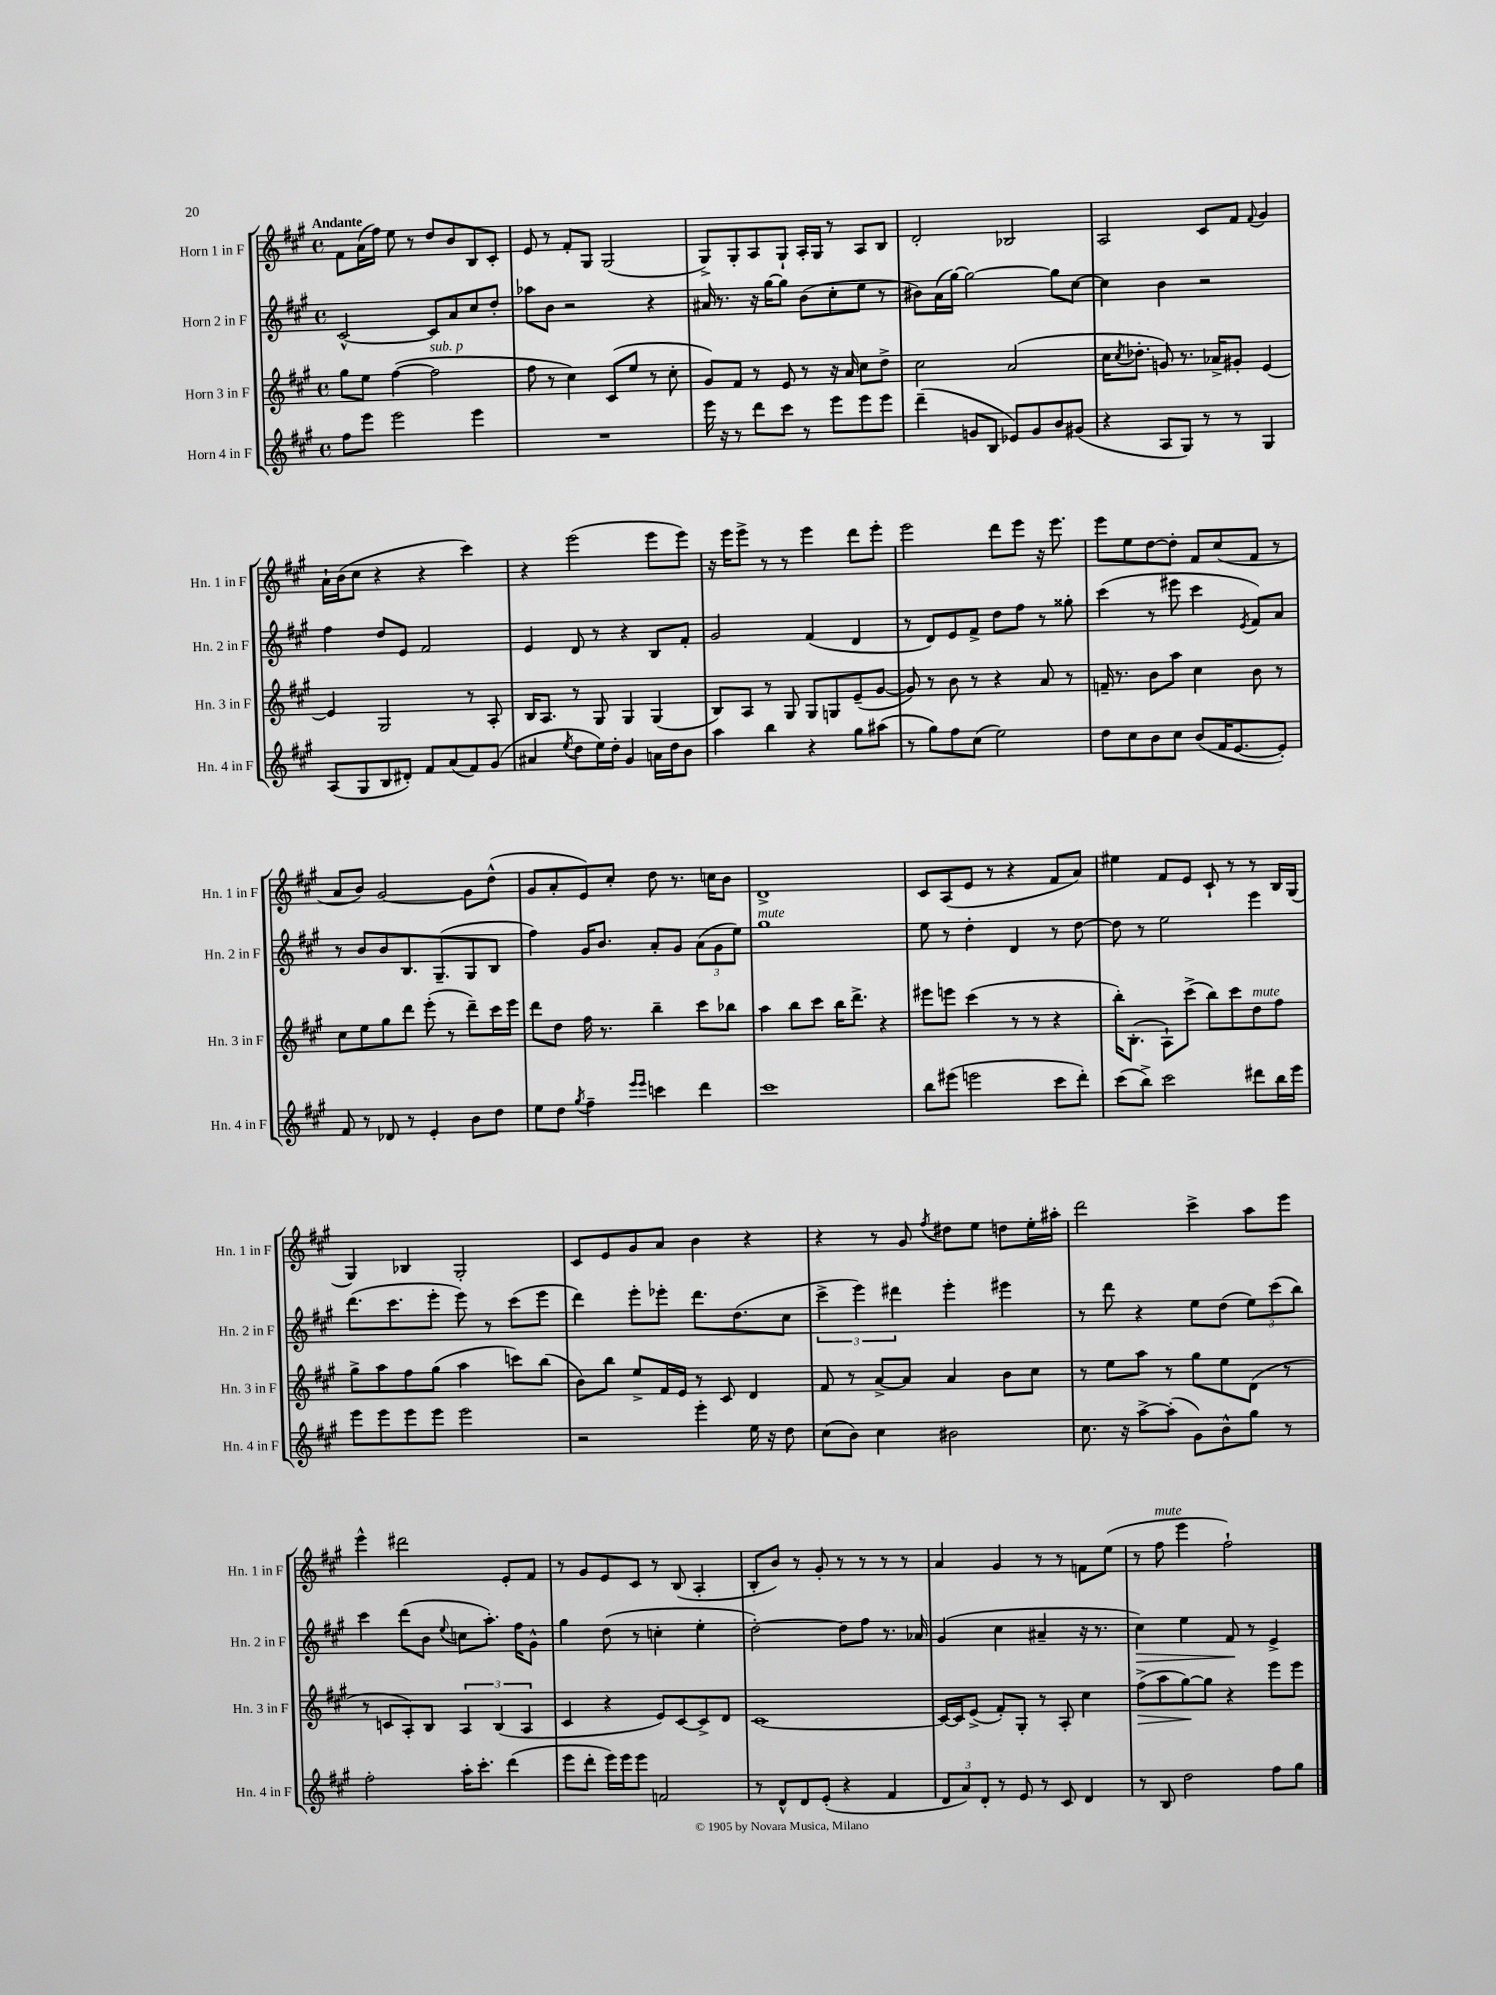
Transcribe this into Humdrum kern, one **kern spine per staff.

**kern	**kern	**dynam	**kern	**dynam	**kern
*part4	*part3	*part3	*part2	*part2	*part1
*staff4	*staff3	*staff3	*staff2	*staff2	*staff1
*I"Horn 4 in F	*I"Horn 3 in F	*	*I"Horn 2 in F	*	*I"Horn 1 in F
*I'Hn. 4 in F	*I'Hn. 3 in F	*	*I'Hn. 2 in F	*	*I'Hn. 1 in F
*clefG2	*clefG2	*	*clefG2	*	*clefG2
*k[f#c#g#]	*k[f#c#g#]	*	*k[f#c#g#]	*	*k[f#c#g#]
*M4/4	*M4/4	*	*M4/4	*	*M4/4
*met(c)	*met(c)	*	*met(c)	*	*met(c)
=1	=1	=1	=1	=1	=1
!	!	!	!	!	!LO:TX:a:B:t=Andante
8ff#\L	8gg#\L	.	[2c#^^/	.	8f#\L
8eee\J	8ee\J	.	.	.	(16a\L
.	.	.	.	.	16ff#\JJ)
2eee\	([4ff#\	.	.	.	8ee\
.	.	.	.	.	8r
!	!LO:TX:a:i:t=sub. p	!	!	!	!
.	2ff#\]	.	8c#/L]	.	8dd/L
.	.	.	8a/	.	8b/
4eee\	.	.	8cc#/	.	8B/
.	.	.	8dd'/J	.	8c#'/J
=2	=2	=2	=2	=2	=2
1r	8ff#\	.	8aa-X\L	.	8e/
.	8r	.	8b\J	.	8r
.	4cc#\)	.	2r	.	8f#'/L
.	.	.	.	.	8G#/J
.	(8c#/L	.	.	.	(2G#/
.	8ee/J	.	.	.	.
.	8r	.	4r	.	.
.	8cc#'\	.	.	.	.
=3	=3	=3	=3	=3	=3
16eee\	8g#/L)	.	16a#X/	.	8G#^/L)
16r	.	.	8.r	.	.
8r	8f#/J	.	.	.	8G#'/
8ddd\L	8r	.	16r	.	8A/
.	.	.	[16gg#\KL	.	.
8ccc#\J	8e/	.	8gg#\J]	.	8G#`/J
8r	8r	.	(8b\L	.	16A'/LL
.	.	.	.	.	16G#/JJ
8eee\L	16r	.	8cc#'\	.	8r
.	16a/	.	.	.	.
8eee\	8cc#\L	.	8ee\J	.	8A/L
8eee\J	8dd^\J	.	8r	.	8B/J
=4	=4	=4	=4	=4	=4
(4ddd~\	2cc#\	.	8b#X\L)	.	2d'/
.	.	.	(16a\L	.	.
.	.	.	[16gg#\JJ)	.	.
8gn/L	.	.	2gg#\_	.	.
8B/J	.	.	.	.	.
8e-X/L)	(2a/	.	.	.	2B-X/
8g/	.	.	.	.	.
8b/	.	.	8gg#\L]	.	.
(8g#X/J	.	.	[8cc#\J	.	.
=5	=5	=5	=5	=5	=5
4r	16cc#\KL	.	4cc#\]	.	2A/
.	8qcc#/	.	.	.	.
.	8.dd-X'\J	.	.	.	.
8A/L	8gn/)	.	4b\	.	.
8G#/J)	8.r	.	.	.	.
8r	.	.	2r	.	8c#/L
.	16a-X^/KL	.	.	.	.
8r	8g#X'/J	.	.	.	8f#/J
.	.	.	.	.	8qqf#/
4G#/	[4e/	.	.	.	4g#/
!!LO:LB:g=z
=6	=6	=6	=6	=6	=6
(8A/L	4e/]	.	4ff#\	.	16a`\LL
.	.	.	.	.	(16b\J
8G#/	.	.	.	.	8cc#\J
8B/	2G#/	.	8dd/L	.	4r
8d#X'/J)	.	.	8e/J	.	.
8f#/L	.	.	2f#/	.	4r
(8a/	.	.	.	.	.
8f#/)	8r	.	.	.	4ccc#\)
(8g#/J	8A'/	.	.	.	.
=7	=7	=7	=7	=7	=7
4a#X/	16B/KL	.	4e/	.	4r
.	8.A/J	.	.	.	.
8qee/	.	.	.	.	.
8dd\L	8r	.	8d/	.	(2eee\
16ee\L)	8G#/	.	8r	.	.
16dd'\JJ	.	.	.	.	.
4g#/	4G#/	.	4r	.	.
16an\LL	(4G#/	.	8B/L	.	8eee\L
16dd\J	.	.	.	.	.
8b\J	.	.	8f#'/J	.	8eee\J)
=8	=8	=8	=8	=8	=8
4aa\	8B/L)	.	2g#/	.	16r
.	.	.	.	.	16eee\KL
.	8A/J	.	.	.	8eee^\J
4bb\	8r	.	.	.	8r
.	8G#/	.	.	.	8r
4r	8G#/L	.	(4f#/	.	4eee\
.	8Gn/	.	.	.	.
8gg#\L	(8e~/	.	4d/	.	8ddd\L
(8aa#X\J	[8g#/J	.	.	.	8eee'\J
=9	=9	=9	=9	=9	=9
8r	8g#/])	.	8r	.	2eee\
8gg#\L)	8r	.	8d/L)	.	.
8ff#\	8b\	.	8e/	.	.
(8cc#\J	8r	.	8f#^/J	.	.
2ee\)	4r	.	8dd\L	.	8ddd\L
.	.	.	8ff#\J	.	8eee\J
.	8a/	.	8r	.	16r
.	.	.	.	.	8.eee\
.	8r	.	8gg##X'\	.	.
=10	=10	=10	=10	=10	=10
8dd\L	16fn~/	.	(4ccc#\	.	8eee\L
.	8.r	.	.	.	.
8cc#\	.	.	.	.	8ee\
8b\	8b\L	.	8r	.	[8dd\
8cc#\J	8aa\J	.	8eee#X\	.	8dd'\J]
(8b/L	4cc#\	.	4ccc#\	.	8f#/L
16f#/K	.	.	.	.	(8cc#/
[8.e/	.	.	.	.	.
.	.	.	8qe/	.	.
.	8b\	.	8f#/L)	.	8f#/J
8e'/J])	8r	.	8a/J	.	8r
!!LO:LB:g=z
=11	=11	=11	=11	=11	=11
8f#/	8cc#\L	.	8r	.	8a/L
8r	8ee\	.	8b/L	.	8b/J)
8d-X/	8gg#\	.	8b/	.	[2g#/
8r	8ddd\J	.	8.B/	.	.
4e'/	(8eee'\	.	.	.	.
.	.	.	(8.G#~/	.	.
.	8r	.	.	.	.
8b\L	8ddd~\L)	.	8G#/	.	8g#\L]
8dd\J	16ccc#\L	.	8B/J	.	(8dd^^\J
.	16eee\JJ	.	.	.	.
=12	=12	=12	=12	=12	=12
8ee\L	8ddd\L	.	4ff#\)	.	8g#/L
8dd\J	8dd\J	.	.	.	8a'/
8qgg#/	.	.	.	.	.
4ff#~\	16ff#\	.	16g#/KL	.	8e/)
.	8.r	.	8.b/J	.	.
.	.	.	.	.	8cc#'/J
16qqeee/LL	.	.	.	.	.
16qqeee/JJ	.	.	.	.	.
4cccn\	4bb~\	.	8a'/L	.	8dd\
.	.	.	8g#/J	.	8.r
4ddd\	8ccc#\L	.	(12a\L	.	.
.	.	.	.	.	16ccn\KL
.	.	.	12g#\	.	.
.	8bb-X\J	.	.	.	8b\J
.	.	.	12ee\J)	.	.
=13	=13	=13	=13	=13	=13
!	!	!	!LO:TX:a:i:t=mute	!	!
1ccc#	4aa\	.	1gg#	.	1d^
.	8bb\L	.	.	.	.
.	8ccc#\J	.	.	.	.
.	16bb\KL	.	.	.	.
.	8.ddd^\J	.	.	.	.
.	4r	.	.	.	.
=14	=14	=14	=14	=14	=14
8bb\L	8eee#X\L	.	8ee\	.	8c#/L
(8eee#X\J	8eeen\J	.	8r	.	(8A/
2eeen\	(4ccc#\	.	4dd'\	.	8e/J
.	.	.	.	.	8r
.	8r	.	4d/	.	4r
.	8r	.	.	.	.
8ccc#\L	4r	.	8r	.	8f#/L
8ddd'\J)	.	.	[8dd\	.	8a/J)
=15	=15	=15	=15	=15	=15
(8ccc#\L	16bb'\KL)	.	8dd\]	.	4ee#X\
.	(8.B'\J	.	.	.	.
8bb^\J)	.	.	8r	.	.
2ccc#\	8A`\L)	.	2ee\	.	8f#/L
.	(8ccc#^\J	.	.	.	8e/J
.	8bb\L)	.	.	.	8c#`/
.	8ccc#\	.	.	.	8r
!	!LO:TX:a:i:t=mute	!	!	!	!
8ddd#X\L	8dd\	.	4eee\	.	8r
16bb\L	8ff#\J	.	.	.	16B/LL
16eee\JJ	.	.	.	.	(16G#/JJ
!!LO:LB:g=z
=16	=16	=16	=16	=16	=16
8eee\L	8gg#^\L	.	(8.ddd\L	.	4G#/)
8eee\	8aa\	.	.	.	.
.	.	.	8.ccc#\	.	.
8eee\	8ff#\	.	.	.	4B-X/
8eee\J	(8gg#\J	.	8eee'\J	.	.
2eee\	4aa\	.	8eee\)	.	2G#'/
.	.	.	8r	.	.
.	8cccn\L)	.	(8ccc#\L	.	.
.	(8bb\J	.	8eee\J	.	.
=17	=17	=17	=17	=17	=17
2r	8b\L)	.	4ddd\)	.	8c#/L
.	8bb\J	.	.	.	8e/
.	8ee^/L	.	8eee'\L	.	8g#/
.	16f#/L	.	8eee-X'\J	.	8a/J
.	16e/JJ	.	.	.	.
4eee'\	8r	.	8.ddd\L	.	4b\
.	8c#/	.	.	.	.
.	.	.	(8.dd\	.	.
16ee\	4d/	.	.	.	4r
16r	.	.	.	.	.
8dd\	.	.	8cc#\J	.	.
=18	=18	=18	=18	=18	=18
(8cc#\L	8f#/	.	6ccc#^\	.	4r
8b\J)	8r	.	.	.	.
.	.	.	6eee\)	.	.
4cc#\	[8a^/L	.	.	.	8r
.	.	.	6ddd#X\	.	.
.	8a/J]	.	.	.	8g#/
.	.	.	.	.	8qff#/
2b#X\	4a/	.	4eee'\	.	8dd#X\L
.	.	.	.	.	8ee\J
.	8b\L	.	4eee#X\	.	8ddn\L
.	8cc#\J	.	.	.	16ee'\L
.	.	.	.	.	16aa#X'\JJ
=19	=19	=19	=19	=19	=19
8.cc#\	8r	.	8r	.	2ddd\
.	8ee\L	.	8ddd\	.	.
16r	.	.	.	.	.
[8aa^\L	8aa\J	.	4r	.	.
(8aa'\J]	8r	.	.	.	.
8g#\L)	8gg#\L	.	8ee\L	.	4ccc#^\
8b^^\	8ee\	.	(8dd\J	.	.
8gg#\J	(8d\J	.	12ee\L)	.	8aa\L
.	.	.	(12ccc#\	.	.
8r	8r	.	.	.	8eee\J
.	.	.	12bb\J)	.	.
!!LO:LB:g=z
=20	=20	=20	=20	=20	=20
2ff#'\	8r	.	4ccc#\	.	4eee^^\
.	8cn/L	.	.	.	.
.	8A'/)	.	(8ddd\L	.	2ddd#X\
.	8B/J	.	8b\J	.	.
.	.	.	8qqee/	.	.
16aa'\KL	6A/	.	8ccn\L	.	.
8.ccc#'\J	.	.	.	.	.
.	.	.	8.aa'\J)	.	.
.	(6B/	.	.	.	.
(4ddd\	.	.	.	.	8e'/L
.	.	.	16ff#\KL	.	.
.	6A/	.	.	.	.
.	.	.	8g#^^\J	.	8f#/J
=21	=21	=21	=21	=21	=21
8eee\L	4c#/	.	4gg#\	.	8r
8ddd'\J	.	.	.	.	8g#/L
16eee\LL)	4r	.	(8dd\	.	8e/
16eee\J	.	.	.	.	.
8eee\J	.	.	8r	.	8c#/J
2fn/	8e/L)	.	4ccn'\	.	8r
.	[8c#/	.	.	.	(8B/
.	8c#^/]	.	4ee'\	.	4A'/
.	8d/J	.	.	.	.
=22	=22	=22	=22	=22	=22
8r	[1c#	.	[2dd'\)	.	8B'/L
8d^^/L	.	.	.	.	8b/J)
8d/	.	.	.	.	8r
(8e'/J	.	.	.	.	8g#'/
4r	.	.	8dd\L]	.	8r
.	.	.	8ff#\J	.	8r
4f#/	.	.	8.r	.	8r
.	.	.	.	.	8r
.	.	.	16a-X/	.	.
=23	=23	=23	=23	=23	=23
12d/L	16c#/LL_	.	(4g#/	.	4a/
.	16c#/J]	.	.	.	.
12a/)	.	.	.	.	.
.	(8e^/J	.	.	.	.
12d'/J	.	.	.	.	.
8r	8f#'/L)	.	4cc#\	.	4g#/
8e/	8G#'/J	.	.	.	.
8r	8r	.	4a#X~/	.	8r
8c#/	8A'/	.	.	.	8r
4d/	4cc#\	.	16r	.	8fn\L
.	.	.	8.r	.	.
.	.	.	.	.	(8ee\J
=24	=24	=24	=24	=24	=24
!	!	!LO:HP:b	!	!LO:HP:b	!
8r	(8ff#^\L	>	4cc#\)	>	8r
!	!	!	!	!	!LO:TX:a:i:t=mute
8B/	8aa\	.	.	.	8ff#\
2dd\	[8gg#\)	.	4ee\	.	4eee\
.	8gg#\J]	]	.	.	.
.	4r	.	8f#/	.	2ff#`\)
.	.	.	8r	]	.
8ff#\L	8eee\L	.	4e^/	.	.
8gg#\J	8eee\J	.	.	.	.
==	==	==	==	==	==
*-	*-	*-	*-	*-	*-
